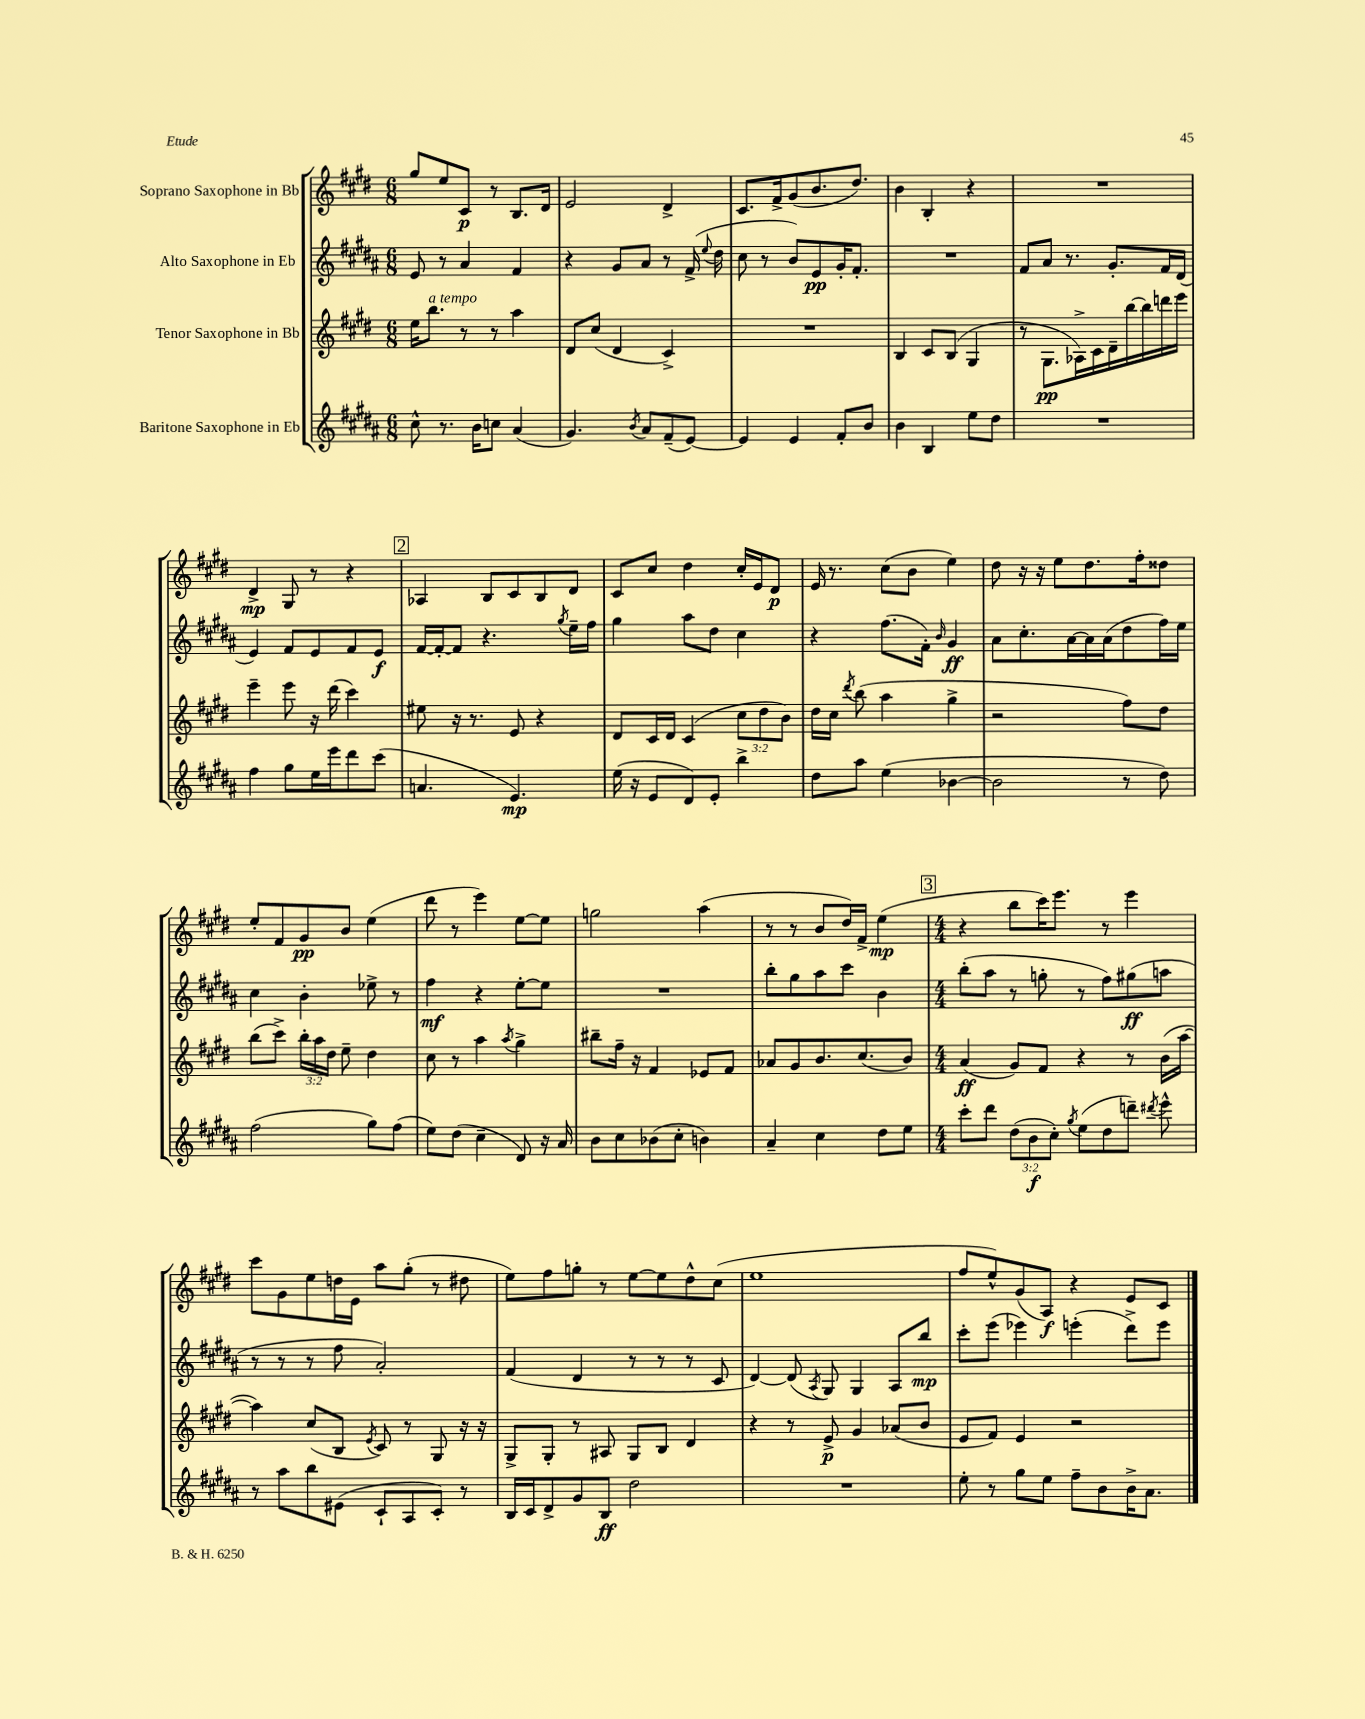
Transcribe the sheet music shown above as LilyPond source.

<<
\new StaffGroup <<
\new Staff = "s0" \with { instrumentName = "Soprano Saxophone in Bb" } {
    \clef treble \key e \major \numericTimeSignature \time 6/8
    \autoBeamOff gis''8[ e''8 cis'8]\p r8 b8.[ dis'16] |
    e'2 dis'4-> |
    cis'8.[ fis'16-> gis'8( b'8. dis''8.]) |
    b'4 b4-. r4 |
    R2. |
    dis'4->\mp gis8 r8 r4 |
    \mark \markup { \box "2" } aes4 b8[ cis'8 b8 dis'8] |
    cis'8[ cis''8] dis''4 cis''16[-. e'16 dis'8]\p |
    e'16 r8. cis''8[( b'8] e''4) |
    dis''8 r16 r16 e''8[ dis''8. fis''16-. disis''8] |
    e''8[-. fis'8 gis'8\pp b'8] e''4( |
    dis'''8 r8 e'''4) e''8[~ e''8] |
    g''2 a''4( |
    r8 r8 b'8[ dis''16) fis'16]-> e''4\mp( |
    \mark \markup { \box "3" } \numericTimeSignature \time 4/4 r4 b''8[ cis'''16) e'''8.] r8 e'''4 |
    cis'''8[ gis'8 e''8 d''16 e'16] a''8[ gis''8]-.( r8 dis''8 |
    e''8[) fis''8 g''8]-. r8 e''8[~ e''8 dis''8-^ cis''8]( |
    e''1 |
    fis''8[ e''8-^) gis'8( a8]\f) r4 e'8[ cis'8] \bar "|." |
}
\new Staff = "s1" \with { instrumentName = "Alto Saxophone in Eb" } {
    \clef treble \key b \major \numericTimeSignature \time 6/8
    \autoBeamOff e'8 r8 ais'4 fis'4 |
    r4 gis'8[ ais'8] r8 fis'16->( \appoggiatura { e''8 } dis''16 |
    cis''8 r8 b'8[) e'8\pp gis'16-. fis'8.]-. |
    R2. |
    fis'8[ ais'8] r8. gis'8.[-. fis'16 dis'16]( |
    e'4) fis'8[ e'8 fis'8 e'8]\f |
    \mark \markup { \box "2" } fis'16[~ fis'16~-. fis'8] r4. \acciaccatura { gis''8 } e''16[-- fis''16] |
    gis''4 ais''8[ dis''8] cis''4 |
    r4 fis''8.[( fis'16]-.) \grace { b'16 } gis'4\ff |
    ais'8[ cis''8.-. ais'16~ ais'16 ais'16( dis''8 fis''16) e''16] |
    cis''4 b'4-. ees''8-> r8 |
    fis''4\mf r4 e''8[~-. e''8] |
    R2. |
    b''8[-. gis''8 ais''8 cis'''8] b'4 |
    \mark \markup { \box "3" } \numericTimeSignature \time 4/4 b''8[-.( ais''8] r8 g''8-. r8 fis''8[) gis''8\ff( a''8] |
    r8 r8 r8 fis''8 ais'2-.) |
    fis'4( dis'4 r8 r8 r8 cis'8 |
    dis'4~) dis'8( \acciaccatura { ais8 } gis8) gis4 ais8[ b''8]\mp |
    cis'''8[-. e'''8]( ees'''4) e'''4-.( dis'''8[->) e'''8] \bar "|." |
}
\new Staff = "s2" \with { instrumentName = "Tenor Saxophone in Bb" } {
    \clef treble \key e \major \numericTimeSignature \time 6/8 \override Staff.TupletNumber.text = #tuplet-number::calc-fraction-text
    \autoBeamOff e''16[ b''8.]^\markup { \italic "a tempo" } r8 r8 a''4 |
    dis'8[ cis''8]( dis'4 cis'4->) |
    R2. |
    b4 cis'8[ b8]( gis4 |
    r8 gis8.[\pp aes16->) cis'16 dis'16-- b''16~ b''16 d'''16 e'''16] |
    e'''4-- e'''8 r16 dis'''16( cis'''4) |
    \mark \markup { \box "2" } eis''8 r16 r8. e'8 r4 |
    dis'8[ cis'16 dis'16] cis'4( \tuplet 3/2 { cis''8[ dis''8 b'8]) } |
    dis''16[ cis''16] \acciaccatura { dis'''8 } b''8( a''4 gis''4-> |
    r2 fis''8[) dis''8] |
    b''8[( cis'''8]->) \tuplet 3/2 { b''16[-. a''16 dis''16] } e''8-- dis''4 |
    cis''8 r8 a''4 \acciaccatura { a''8 } gis''4-> |
    bis''8[-- fis''16]-- r16 fis'4 ees'8[ fis'8] |
    aes'8[ gis'8 b'8. cis''8.( b'8]) |
    \mark \markup { \box "3" } \numericTimeSignature \time 4/4 a'4\ff( gis'8[) fis'8] r4 r8 b'16[( a''16]~ |
    a''4) cis''8[( b8] \acciaccatura { e'8 } cis'8) r8 gis8 r16 r16 |
    gis8[-> gis8]-. r8 ais8 gis8[ b8] dis'4 |
    r4 r8 e'8->\p gis'4 aes'8[( b'8] |
    e'8[ fis'8]) e'4 r2 \bar "|." |
}
\new Staff = "s3" \with { instrumentName = "Baritone Saxophone in Eb" } {
    \clef treble \key b \major \numericTimeSignature \time 6/8 \override Staff.TupletNumber.text = #tuplet-number::calc-fraction-text
    \autoBeamOff cis''8-^ r8. b'16[ c''8] ais'4( |
    gis'4.) \acciaccatura { b'8 } ais'8[ fis'8--( e'8]~) |
    e'4 e'4 fis'8[-. b'8] |
    b'4 b4 e''8[ dis''8] |
    R2. |
    fis''4 gis''8[ e''16 e'''16 dis'''8 cis'''8]( |
    \mark \markup { \box "2" } a'4. e'4.\mp) |
    e''16( r16 e'8[ dis'8) e'8]-. b''4-> |
    dis''8[ ais''8] e''4( bes'4~ |
    bes'2 r8 dis''8) |
    fis''2( gis''8[) fis''8]( |
    e''8[) dis''8]( cis''4-- dis'8) r16 ais'16 |
    b'8[ cis''8 bes'8( cis''8]-. b'4) |
    ais'4-- cis''4 dis''8[ e''8] |
    \mark \markup { \box "3" } \numericTimeSignature \time 4/4 cis'''8[-. dis'''8] \tuplet 3/2 { dis''8[( b'8\f cis''8]-.) } \acciaccatura { gis''8 } e''8[( dis''8 d'''8]--) \acciaccatura { dis'''8 } e'''8-^ |
    r8 ais''8[ b''8 eis'8]( cis'8[-! ais8 cis'8]-.) r8 |
    b16[ cis'16 dis'8-> gis'8 b8]\ff dis''2 |
    R1 |
    e''8-. r8 gis''8[ e''8] fis''8[-- b'8 b'16-> ais'8.] \bar "|." |
}
>>
>>
\layout { \context { \Score \remove "Bar_number_engraver" } }
